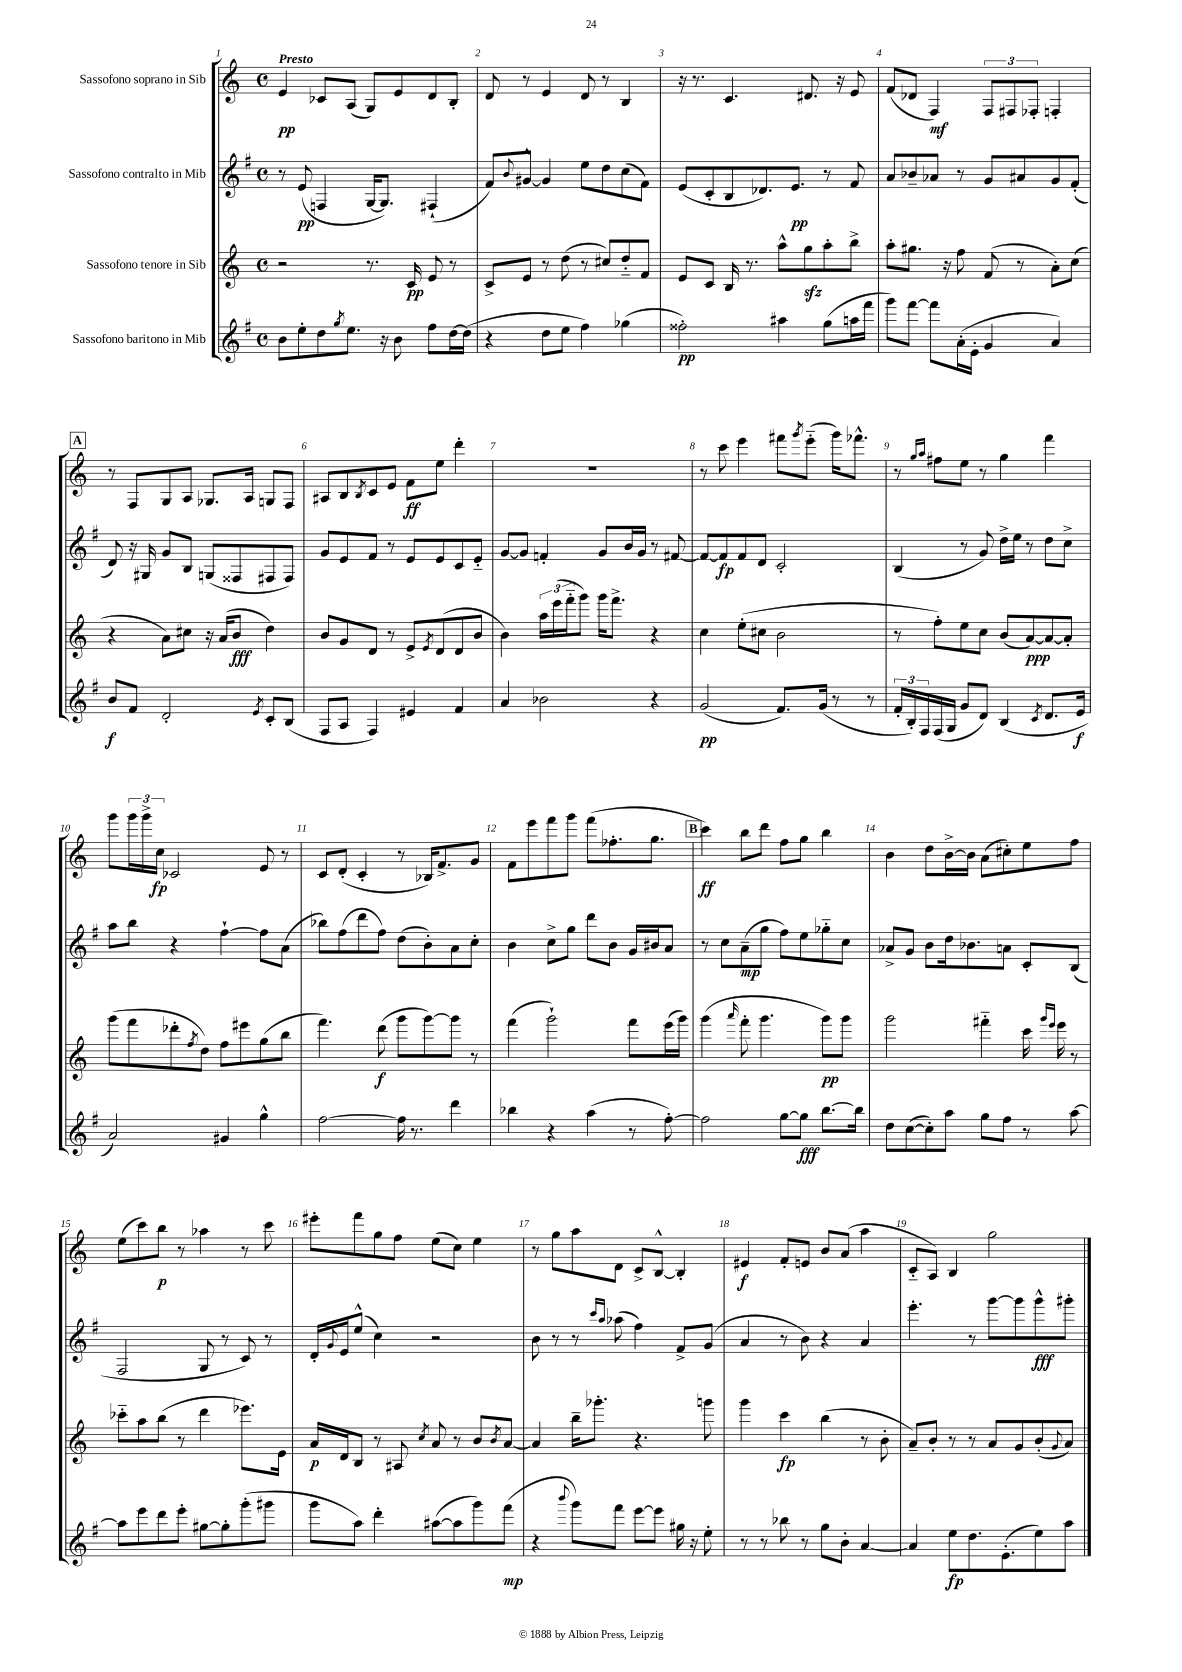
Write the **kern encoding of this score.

**kern	**dynam	**kern	**dynam	**kern	**dynam	**kern	**dynam
*part4	*part4	*part3	*part3	*part2	*part2	*part1	*part1
*staff4	*staff4	*staff3	*staff3	*staff2	*staff2	*staff1	*staff1
*I"Sassofono baritono in Mib	*	*I"Sassofono tenore in Sib	*	*I"Sassofono contralto in Mib	*	*I"Sassofono soprano in Sib	*
*clefG2	*	*clefG2	*	*clefG2	*	*clefG2	*
*k[f#]	*	*k[]	*	*k[f#]	*	*k[]	*
*M4/4	*	*M4/4	*	*M4/4	*	*M4/4	*
*met(c)	*	*met(c)	*	*met(c)	*	*met(c)	*
=1	=1	=1	=1	=1	=1	=1	=1
!	!	!	!	!	!	!LO:TX:a:B:t=Presto	!
8b\L	.	2r	.	8r	.	4e/	pp
8ee'\	.	.	.	(8e/	pp	.	.
8dd\	.	.	.	4Fn/	.	8c-X/L	.
8qgg/	.	.	.	.	.	.	.
8.ee\J	.	.	.	.	.	(8A/J	.
.	.	8.r	.	[16G/KL	.	8G/L)	.
16r	.	.	.	8.G/J])	.	.	.
8b\	.	.	.	.	.	8e/	.
.	.	16c/	pp	.	.	.	.
8ff#\L	.	8e/	.	(4F#X`/	.	8d/	.
[16dd\L	.	8r	.	.	.	8B'/J	.
(16dd\JJ]	.	.	.	.	.	.	.
=2	=2	=2	=2	=2	=2	=2	=2
4r	.	8c^/L	.	8f#/L)	.	8d/	.
.	.	.	.	8qqb/	.	.	.
.	.	8e/J	.	[8g#X^^/J	.	8r	.
8dd\L	.	8r	.	4g#/]	.	4e/	.
8ee\J	.	(8dd\	.	.	.	.	.
4ff#\)	.	8r	.	8ee\L	.	8d/	.
.	.	8cc#X/L)	.	8dd\	.	8r	.
(4gg-X\	.	8dd/	.	(8cc\	.	4B/	.
.	.	8f/J	.	8f#\J)	.	.	.
=3	=3	=3	=3	=3	=3	=3	=3
2ff##X'\)	pp	8e/L	.	(8e/L	.	16r	.
.	.	.	.	.	.	8.r	.
.	.	8c/J	.	8c'/	.	.	.
.	.	16B/	.	8B/	.	4.c/	.
.	.	8.r	.	.	.	.	.
.	.	.	.	8.d-X/)	.	.	.
4aa#X\	.	8aa^^\L	.	.	.	.	.
.	.	.	.	8.e/J	pp	.	.
.	.	8ggzz\	.	.	.	8.d#X/	.
(8gg\L	.	8aa'\	.	8r	.	.	.
.	.	.	.	.	.	16r	.
16aan\L	.	8bb^\J	.	8f#/	.	8e/	.
16fff#\JJ	.	.	.	.	.	.	.
=4	=4	=4	=4	=4	=4	=4	=4
8ggg\L)	.	8aa'\L	.	8a/L	.	(8f/L	.
[8fff#\J	.	8.gg#X\J	.	8b-X~/	.	8d-X/J	.
8fff#\L]	.	.	.	8a-X/J	.	4F/)	mf
.	.	16r	.	.	.	.	.
(16a'\L	.	8ff\	.	8r	.	.	.
16e'\JJ	.	.	.	.	.	.	.
4g/	.	(8f/	.	8g/L	.	12F/L	.
.	.	.	.	.	.	12F#X/	.
.	.	8r	.	8a#X/	.	.	.
.	.	.	.	.	.	12F-X'/J	.
4a/)	.	8a'\L)	.	8g/	.	4Fn'/	.
.	.	(8cc\J	.	(8f#'/J	.	.	.
!!LO:LB:g=z
!!LO:REH:place=s1:t=A
=5	=5	=5	=5	=5	=5	=5	=5
8b/L	f	4r	.	8d/)	.	8r	.
8f#/J	.	.	.	16r	.	8F/L	.
.	.	.	.	16G#X/	.	.	.
2d'/	.	8a\L)	.	8g/L	.	8G/	.
.	.	8cc#X\J	.	8B/J	.	8A/J	.
.	.	16r	.	(8Gn/L	.	8.G-X/L	.
.	.	(16a/KL	.	.	.	.	.
.	.	8b/J	fff	8F##X/	.	.	.
.	.	.	.	.	.	16A/Jk	.
8qe/	.	.	.	.	.	.	.
8c'/L	.	4dd\)	.	8F#X/	.	8Gn/L	.
(8B/J	.	.	.	8F#/J)	.	8F/J	.
=6	=6	=6	=6	=6	=6	=6	=6
8F#/L	.	8b/L	.	8g/L	.	8A#X/L	.
8A/J	.	8g/	.	8e/	.	8B/	.
.	.	.	.	.	.	8qB/	.
4F#/)	.	8d/J	.	8f#/J	.	8c/	.
.	.	8r	.	8r	.	8e/J	.
4e#X/	.	8e^/L	.	8e/L	.	8f\L	ff
.	.	8qe/	.	.	.	.	.
.	.	(8d/	.	8e/	.	8ee\J	.
4f#/	.	8d/	.	8c/	.	4ddd'\	.
.	.	8b/J	.	8e/J	.	.	.
=7	=7	=7	=7	=7	=7	=7	=7
4a/	.	4b\)	.	[8g/L	.	1r	.
.	.	.	.	8g/J]	.	.	.
2b-X\	.	24aa\LL	.	4fn'/	.	.	.
.	.	(24eee\	.	.	.	.	.
.	.	24fff\J	.	.	.	.	.
.	.	8ggg\J)	.	.	.	.	.
.	.	16ggg\KL	.	8g/L	.	.	.
.	.	8.fff^\J	.	.	.	.	.
.	.	.	.	16b/L	.	.	.
.	.	.	.	16g/JJ	.	.	.
4r	.	4r	.	8r	.	.	.
.	.	.	.	[8f#X/	.	.	.
=8	=8	=8	=8	=8	=8	=8	=8
(2g/	pp	4cc\	.	8f#/L_	.	8r	.
.	.	.	.	8f#/]	fp	8ccc\	.
.	.	(8ee'\L	.	8f#/	.	4eee\	.
.	.	8cc#X\J	.	8d/J	.	.	.
8.f#/L)	.	2b\	.	2c'/	.	8fff#X\L	.
.	.	.	.	.	.	8qggg/	.
.	.	.	.	.	.	(8eee\J	.
(16g/Jk	.	.	.	.	.	.	.
8r	.	.	.	.	.	16ggg\KL)	.
.	.	.	.	.	.	8.fff-X^^\J	.
8r	.	.	.	.	.	.	.
=9	=9	=9	=9	=9	=9	=9	=9
24f#'/LL	.	8r	.	(4B/	.	8r	.
24B'/)	.	.	.	.	.	.	.
24F#/	.	.	.	.	.	.	.
.	.	.	.	.	.	16qqgg/LL	.
.	.	.	.	.	.	16qqaa/JJ	.
(16F#/	.	8ff'\L)	.	.	.	8ff#X\L	.
16G/JJ	.	.	.	.	.	.	.
8g/L	.	8ee\	.	8r	.	8ee\J	.
8d/J)	.	8cc\J	.	8g/)	.	8r	.
(4B/	.	(8b/L	.	16dd^\LL	.	4gg\	.
.	.	.	.	16ee\JJ	.	.	.
.	.	[8a/)	ppp	8r	.	.	.
8qc/	.	.	.	.	.	.	.
8.d/L	.	8a/_	.	8dd\L	.	4fff\	.
.	.	8a'/J]	.	8cc^\J	.	.	.
16e/Jk	f	.	.	.	.	.	.
!!LO:LB:g=z
=10	=10	=10	=10	=10	=10	=10	=10
2a/)	.	(8ggg\L	.	8aa\L	.	8ggg\L	.
.	.	8fff\	.	8bb\J	.	24ggg\L	.
.	.	.	.	.	.	24ggg^\	.
.	.	.	.	.	.	24cc\JJ	fp
.	.	8ddd-X'\	.	4r	.	2c-X/	.
.	.	8qff/	.	.	.	.	.
.	.	8dd\J)	.	.	.	.	.
4g#X/	.	8ff\L	.	[4ff#`\	.	.	.
.	.	8eee#X\	.	.	.	.	.
4gg^^\	.	(8gg\	.	8ff#\L]	.	8e/	.
.	.	8bb\J	.	(8a\J	.	8r	.
=11	=11	=11	=11	=11	=11	=11	=11
[2ff#\	.	4.fff\)	.	8bb-X\L)	.	8c/L	.
.	.	.	.	(8ff#\	.	(8d'/J	.
.	.	.	.	8ddd\	.	4c'/	.
.	.	(8ddd\	f	8ff#\J)	.	.	.
16ff#\]	.	8ggg\L	.	(8dd\L	.	8r	.
8.r	.	.	.	.	.	.	.
.	.	[8ggg\)	.	8b'\)	.	16B-X/KL)	.
.	.	.	.	.	.	8.f^/	.
4ddd\	.	8ggg\J]	.	8a\	.	.	.
.	.	8r	.	8cc'\J	.	8g/J	.
=12	=12	=12	=12	=12	=12	=12	=12
4bb-X\	.	(4fff\	.	4b\	.	8f\L	.
.	.	.	.	.	.	8eee\	.
4r	.	2ggg`\)	.	8cc^\L	.	8fff\	.
.	.	.	.	8gg\J	.	8ggg\J	.
(4aa\	.	.	.	8ddd\L	.	(8fff\L	.
.	.	.	.	8b\J	.	8.ff-X'\	.
8r	.	8fff\L	.	16g/LL	.	.	.
.	.	.	.	16b#X/J	.	8.gg\J	.
[8ff#'\)	.	(16eee\L	.	8a/J	.	.	.
.	.	16ggg\JJ)	.	.	.	.	.
!!LO:REH:place=s1:t=B
=13	=13	=13	=13	=13	=13	=13	=13
2ff#\]	.	(4ggg\	.	8r	.	4ccc\)	ff
.	.	.	.	8cc\L	.	.	.
.	.	16qqaaa/	.	.	.	.	.
.	.	8fff'\	.	(8a~\	mp	8bb\L	.
.	.	4.ggg\	.	8gg\J	.	8ddd\J	.
[8gg\L	.	.	.	8ff#\L)	.	8ff\L	.
8gg\J]	fff	.	.	8ee\	.	8gg\J	.
[8.bb\L	.	8ggg\L)	pp	8gg-X\	.	4bb\	.
.	.	8ggg\J	.	8cc\J	.	.	.
16bb\Jk]	.	.	.	.	.	.	.
=14	=14	=14	=14	=14	=14	=14	=14
8dd\L	.	2ggg\	.	8a-X^/L	.	4b\	.
([8cc\	.	.	.	8g/J	.	.	.
8cc'\])	.	.	.	8b\L	.	8dd\L	.
8aa\J	.	.	.	16dd\k	.	[16b^\L	.
.	.	.	.	8.b-X\	.	16b\JJ]	.
8gg\L	.	4fff#X\	.	.	.	(8a\L	.
8ff#\J	.	.	.	8an\J	.	8cc#X'\)	.
8r	.	16ccc\	.	8c'/L	.	8ee\	.
.	.	16qqggg/LL	.	.	.	.	.
.	.	16qqeee/JJ	.	.	.	.	.
.	.	16eee\	.	.	.	.	.
[8aa\	.	8r	.	(8B/J	.	8ff\J	.
!!LO:LB:g=z
=15	=15	=15	=15	=15	=15	=15	=15
8aa\L]	.	8ccc-X\L	.	2F#/	.	(8ee\L	.
8eee\	.	8aa\	.	.	.	8ccc\)	.
8ddd\	.	(8bb\J	.	.	.	8bb\J	p
8eee'\J	.	8r	.	.	.	8r	.
[8gg#X\L	.	4ddd\	.	8G/	.	4aa-X\	.
8gg#'\]	.	.	.	8r	.	.	.
(8ggg'\	.	8.eee-X\L)	.	8c/)	.	8r	.
8ggg#X\J	.	.	.	8r	.	8ccc\	.
.	.	16e\Jk	.	.	.	.	.
=16	=16	=16	=16	=16	=16	=16	=16
8ggg\L	.	16a/LL	p	16d'/LL	.	8eee#X'\L	.
.	.	.	.	8qqg/	.	.	.
.	.	16d/J	.	16e/J	.	.	.
8aa\J)	.	8B/J	.	(8ee^^/J	.	8fff\	.
4ddd'\	.	8r	.	4cc\)	.	8gg\	.
.	.	8A#X/	.	.	.	8ff\J	.
.	.	8qcc/	.	.	.	.	.
([8aa#X\L	.	8a/	.	2r	.	(8ee\L	.
8aa#\]	.	8r	.	.	.	8cc\J)	.
8ggg\)	.	8b/L	.	.	.	4ee\	.
.	.	8qb/	.	.	.	.	.
(8fff#\J	mp	[8a/J	.	.	.	.	.
=17	=17	=17	=17	=17	=17	=17	=17
4r	.	4a/]	.	8b\	.	8r	.
.	.	.	.	8r	.	8gg\L	.
8qqbbb/	.	.	.	.	.	.	.
8ggg\L)	.	16bb~\KL	.	8r	.	8aa\	.
.	.	8.ggg-X'\J	.	.	.	.	.
.	.	.	.	16qqccc/LL	.	.	.
.	.	.	.	16qqaa/JJ	.	.	.
8fff#\J	.	.	.	(8aa-X\	.	8d\J	.
[8eee\L	.	4.r	.	4ff#\)	.	8c^/L	.
8eee\J]	.	.	.	.	.	[8B^^/J	.
16gg#X\	.	.	.	8f#^/L	.	4B'/]	.
16r	.	.	.	.	.	.	.
8ee'\	.	8gggn\	.	(8g/J	.	.	.
=18	=18	=18	=18	=18	=18	=18	=18
8r	.	4ggg\	.	4a/	.	4e#X/	f
8r	.	.	.	.	.	.	.
8bb-X\	.	4ccc\	fp	8r	.	8f'/L	.
8r	.	.	.	8b\)	.	8en/J	.
8gg\L	.	(4bb\	.	4r	.	8b/L	.
8b'\J	.	.	.	.	.	(8a/J	.
[4a/	.	8r	.	4a/	.	4aa\	.
.	.	8b'\	.	.	.	.	.
=19	=19	=19	=19	=19	=19	=19	=19
4a/]	.	8a~/L)	.	4.eee'\	.	8c/L	.
.	.	8b'/J	.	.	.	8A/J)	.
8ee\L	fp	8r	.	.	.	4B/	.
8.dd\	.	8r	.	8r	.	.	.
.	.	8a/L	.	[8ggg\L	.	2gg\	.
(8.e'\	.	.	.	.	.	.	.
.	.	8g/	.	8ggg\]	.	.	.
8ee\)	.	(8b'/	.	8ggg^^\	fff	.	.
.	.	8qqg/	.	.	.	.	.
8aa\J	.	8a/J)	.	8ggg#X'\J	.	.	.
==	==	==	==	==	==	==	==
*-	*-	*-	*-	*-	*-	*-	*-
